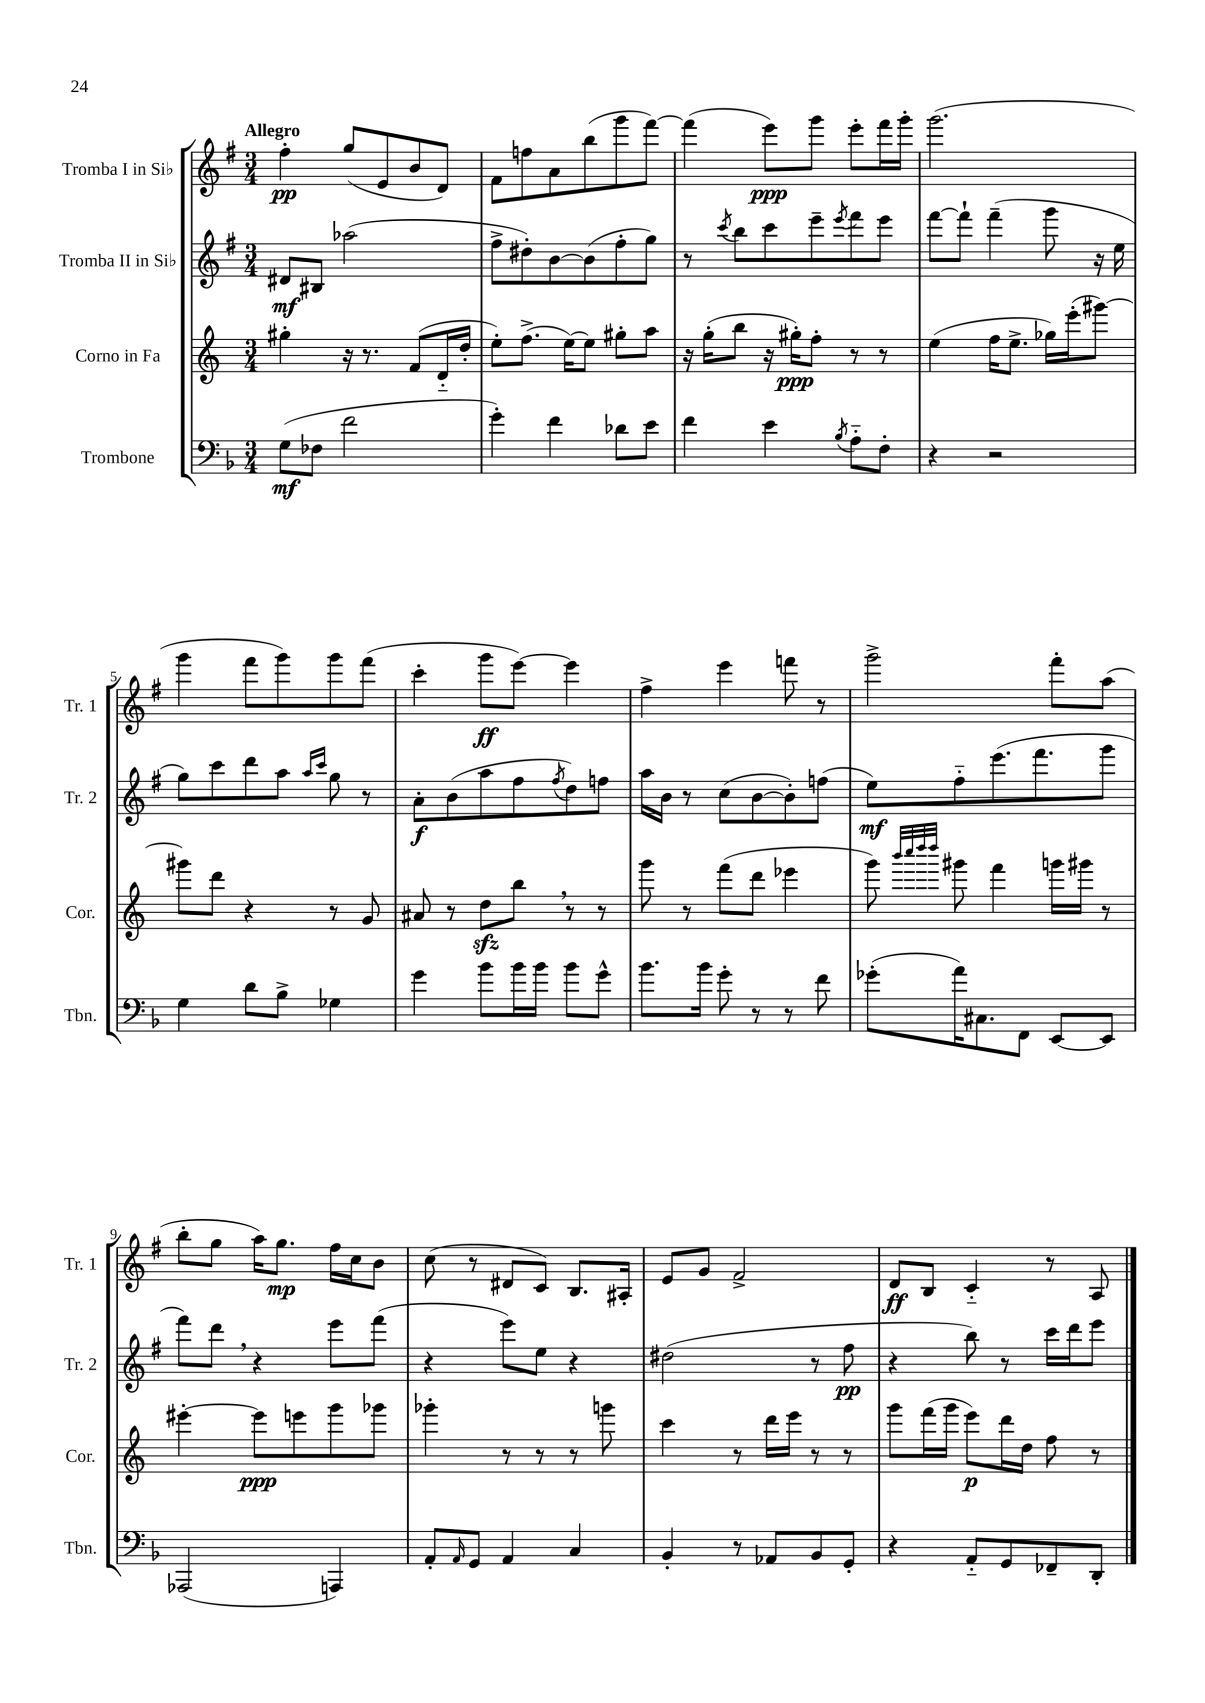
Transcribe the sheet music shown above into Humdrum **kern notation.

**kern	**dynam	**kern	**dynam	**kern	**dynam	**kern	**dynam
*part4	*part4	*part3	*part3	*part2	*part2	*part1	*part1
*staff4	*staff4	*staff3	*staff3	*staff2	*staff2	*staff1	*staff1
*I"Trombone	*	*I"Corno in Fa	*	*I"Tromba II in Si♭	*	*I"Tromba I in Si♭	*
*I'Tbn.	*	*I'Cor.	*	*I'Tr. 2	*	*I'Tr. 1	*
*clefF4	*	*clefG2	*	*clefG2	*	*clefG2	*
*k[b-]	*	*k[]	*	*k[f#]	*	*k[f#]	*
*M3/4	*	*M3/4	*	*M3/4	*	*M3/4	*
=1	=1	=1	=1	=1	=1	=1	=1
!	!	!	!	!	!	!LO:TX:a:B:t=Allegro	!
(8G\L	mf	4gg#X'\	.	8d#X/L	mf	4ff#'\	pp
8F-X\J	.	.	.	8B#X/J	.	.	.
2f\	.	16r	.	(2aa-X\	.	(8gg/L	.
.	.	8.r	.	.	.	.	.
.	.	.	.	.	.	8e/	.
.	.	(8f/L	.	.	.	8b/	.
.	.	16d/L	.	.	.	8d/J)	.
.	.	16dd'/JJ	.	.	.	.	.
=2	=2	=2	=2	=2	=2	=2	=2
4g'\)	.	8ee'\L)	.	8ff#^\L	.	8f#\L	.
.	.	(8.ff^\J	.	8dd#X'\)	.	8ffn\	.
4f\	.	.	.	[8b\	.	8a\	.
.	.	[16ee\KL)	.	.	.	.	.
.	.	8ee\J]	.	(8b\]	.	(8bb\	.
8d-X\L	.	8gg#X'\L	.	8ff#'\	.	8ggg\	.
8e\J	.	8aa\J	.	8gg\J)	.	[8fff#\J)	.
=3	=3	=3	=3	=3	=3	=3	=3
4f\	.	16r	.	8r	.	(4fff#\]	.
.	.	(16gg'\KL	.	.	.	.	.
.	.	.	.	8qccc/	.	.	.
.	.	8bb\J	.	8bb\L	.	.	.
4e\	.	16r	.	8ccc\	.	8eee\L)	ppp
.	.	16gg#X'\KL)	ppp	.	.	.	.
.	.	8ff'\J	.	8eee~\	.	8ggg\J	.
8qB-/	.	.	.	8qeee/	.	.	.
8A\L	.	8r	.	8fff#\	.	8eee'\L	.
8F'\J	.	8r	.	8eee\J	.	16fff#\L	.
.	.	.	.	.	.	16ggg'\JJ	.
=4	=4	=4	=4	=4	=4	=4	=4
4r	.	(4ee\	.	[8fff#\L	.	(2.ggg\	.
.	.	.	.	8fff#`\J]	.	.	.
2r	.	16ff\KL	.	(4fff#~\	.	.	.
.	.	8.ee^\J	.	.	.	.	.
.	.	16gg-X\LL)	.	8ggg\	.	.	.
.	.	(16eee'\J	.	.	.	.	.
.	.	[8ggg#X\J)	.	16r	.	.	.
.	.	.	.	16ee\	.	.	.
!!LO:LB:g=z
=5	=5	=5	=5	=5	=5	=5	=5
4G\	.	8ggg#X\L]	.	8gg\L)	.	4ggg\	.
.	.	8ddd\J	.	8ccc\	.	.	.
8d\L	.	4r	.	8ddd\	.	8fff#\L	.
8B-^\J	.	.	.	8aa\J	.	8ggg\)	.
.	.	.	.	16qqaa/LL	.	.	.
.	.	.	.	16qqccc/JJ	.	.	.
4G-X\	.	8r	.	8gg\	.	8ggg\	.
.	.	8g/	.	8r	.	(8fff#\J	.
=6	=6	=6	=6	=6	=6	=6	=6
4g\	.	8a#X/	.	8a'\L	f	4ccc'\	.
.	.	8r	.	(8b\	.	.	.
8b-\L	.	8ddzz\L	.	8aa\	.	8ggg\L	ff
16b-\L	.	8bb,\J	.	8ff#\	.	[8eee\J)	.
16b-\JJ	.	.	.	.	.	.	.
.	.	.	.	8qff#/	.	.	.
8b-\L	.	8r	.	8dd\)	.	4eee\]	.
8g^^\J	.	8r	.	8ffn\J	.	.	.
=7	=7	=7	=7	=7	=7	=7	=7
8.b-\L	.	8ggg\	.	16aa\LL	.	4ff#^\	.
.	.	.	.	16b\JJ	.	.	.
.	.	8r	.	8r	.	.	.
16b-\Jk	.	.	.	.	.	.	.
8g'\	.	(8fff\L	.	(8cc\L	.	4eee\	.
8r	.	8ddd\J	.	[8b\	.	.	.
8r	.	4eee-X\	.	8b'\])	.	8fffn\	.
8f\	.	.	.	(8ffn\J	.	8r	.
=8	=8	=8	=8	=8	=8	=8	=8
(8g-X'\L	.	8ggg\)	.	8ee\L)	mf	2ggg^\	.
.	.	32qqbbb/LLL	.	.	.	.	.
.	.	32qqcccc/	.	.	.	.	.
.	.	32qqdddd/	.	.	.	.	.
.	.	32qqdddd/JJJ	.	.	.	.	.
16a\K)	.	8ggg#X\	.	8ff#\	.	.	.
8.C#X\	.	.	.	.	.	.	.
.	.	4fff\	.	(8.eee\	.	.	.
8FF\J	.	.	.	.	.	.	.
.	.	.	.	8.fff#\	.	.	.
[8EE/L	.	16gggn\LL	.	.	.	8fff#'\L	.
.	.	16ggg#X\JJ	.	.	.	.	.
8EE/J]	.	8r	.	8ggg\J	.	(8aa\J	.
!!LO:LB:g=z
=9	=9	=9	=9	=9	=9	=9	=9
(2AAA-X/	.	[4eee#X'\	.	8fff#\L)	.	8bb'\L	.
.	.	.	.	8ddd,\J	.	8gg\J	.
.	.	8eee#\L]	ppp	4r	.	16aa\KL)	.
.	.	.	.	.	.	8.gg\J	mp
.	.	8eeen\	.	.	.	.	.
4AAAn/)	.	8ggg\	.	8eee\L	.	16ff#\LL	.
.	.	.	.	.	.	16cc\J	.
.	.	8ggg-X\J	.	(8fff#\J	.	8b\J	.
=10	=10	=10	=10	=10	=10	=10	=10
8AA'/L	.	4ggg-X'\	.	4r	.	(8cc\	.
16qqAA/	.	.	.	.	.	.	.
8GG/J	.	.	.	.	.	8r	.
4AA/	.	8r	.	8eee\L)	.	8d#X/L	.
.	.	8r	.	8ee\J	.	8c/J)	.
4C/	.	8r	.	4r	.	8.B/L	.
.	.	8gggn\	.	.	.	.	.
.	.	.	.	.	.	16A#X'/Jk	.
=11	=11	=11	=11	=11	=11	=11	=11
4BB-'/	.	4ccc\	.	(2dd#X\	.	8e/L	.
.	.	.	.	.	.	8g/J	.
8r	.	8r	.	.	.	2f#^/	.
8AA-X/L	.	16ddd\LL	.	.	.	.	.
.	.	16eee\JJ	.	.	.	.	.
8BB-/	.	8r	.	8r	.	.	.
8GG'/J	.	8r	.	8ff#\	pp	.	.
=12	=12	=12	=12	=12	=12	=12	=12
4r	.	8ggg\L	.	4r	.	8d/L	ff
.	.	(16fff\L	.	.	.	8B/J	.
.	.	16ggg\JJ	.	.	.	.	.
8AA/L	.	8eee\L)	p	8bb\)	.	4c/	.
8GG/	.	16ddd\L	.	8r	.	.	.
.	.	16dd\JJ	.	.	.	.	.
8FF-X~/	.	8ff\	.	16ccc\LL	.	8r	.
.	.	.	.	16ddd\J	.	.	.
8DD'/J	.	8r	.	8eee\J	.	8A/	.
==	==	==	==	==	==	==	==
*-	*-	*-	*-	*-	*-	*-	*-
